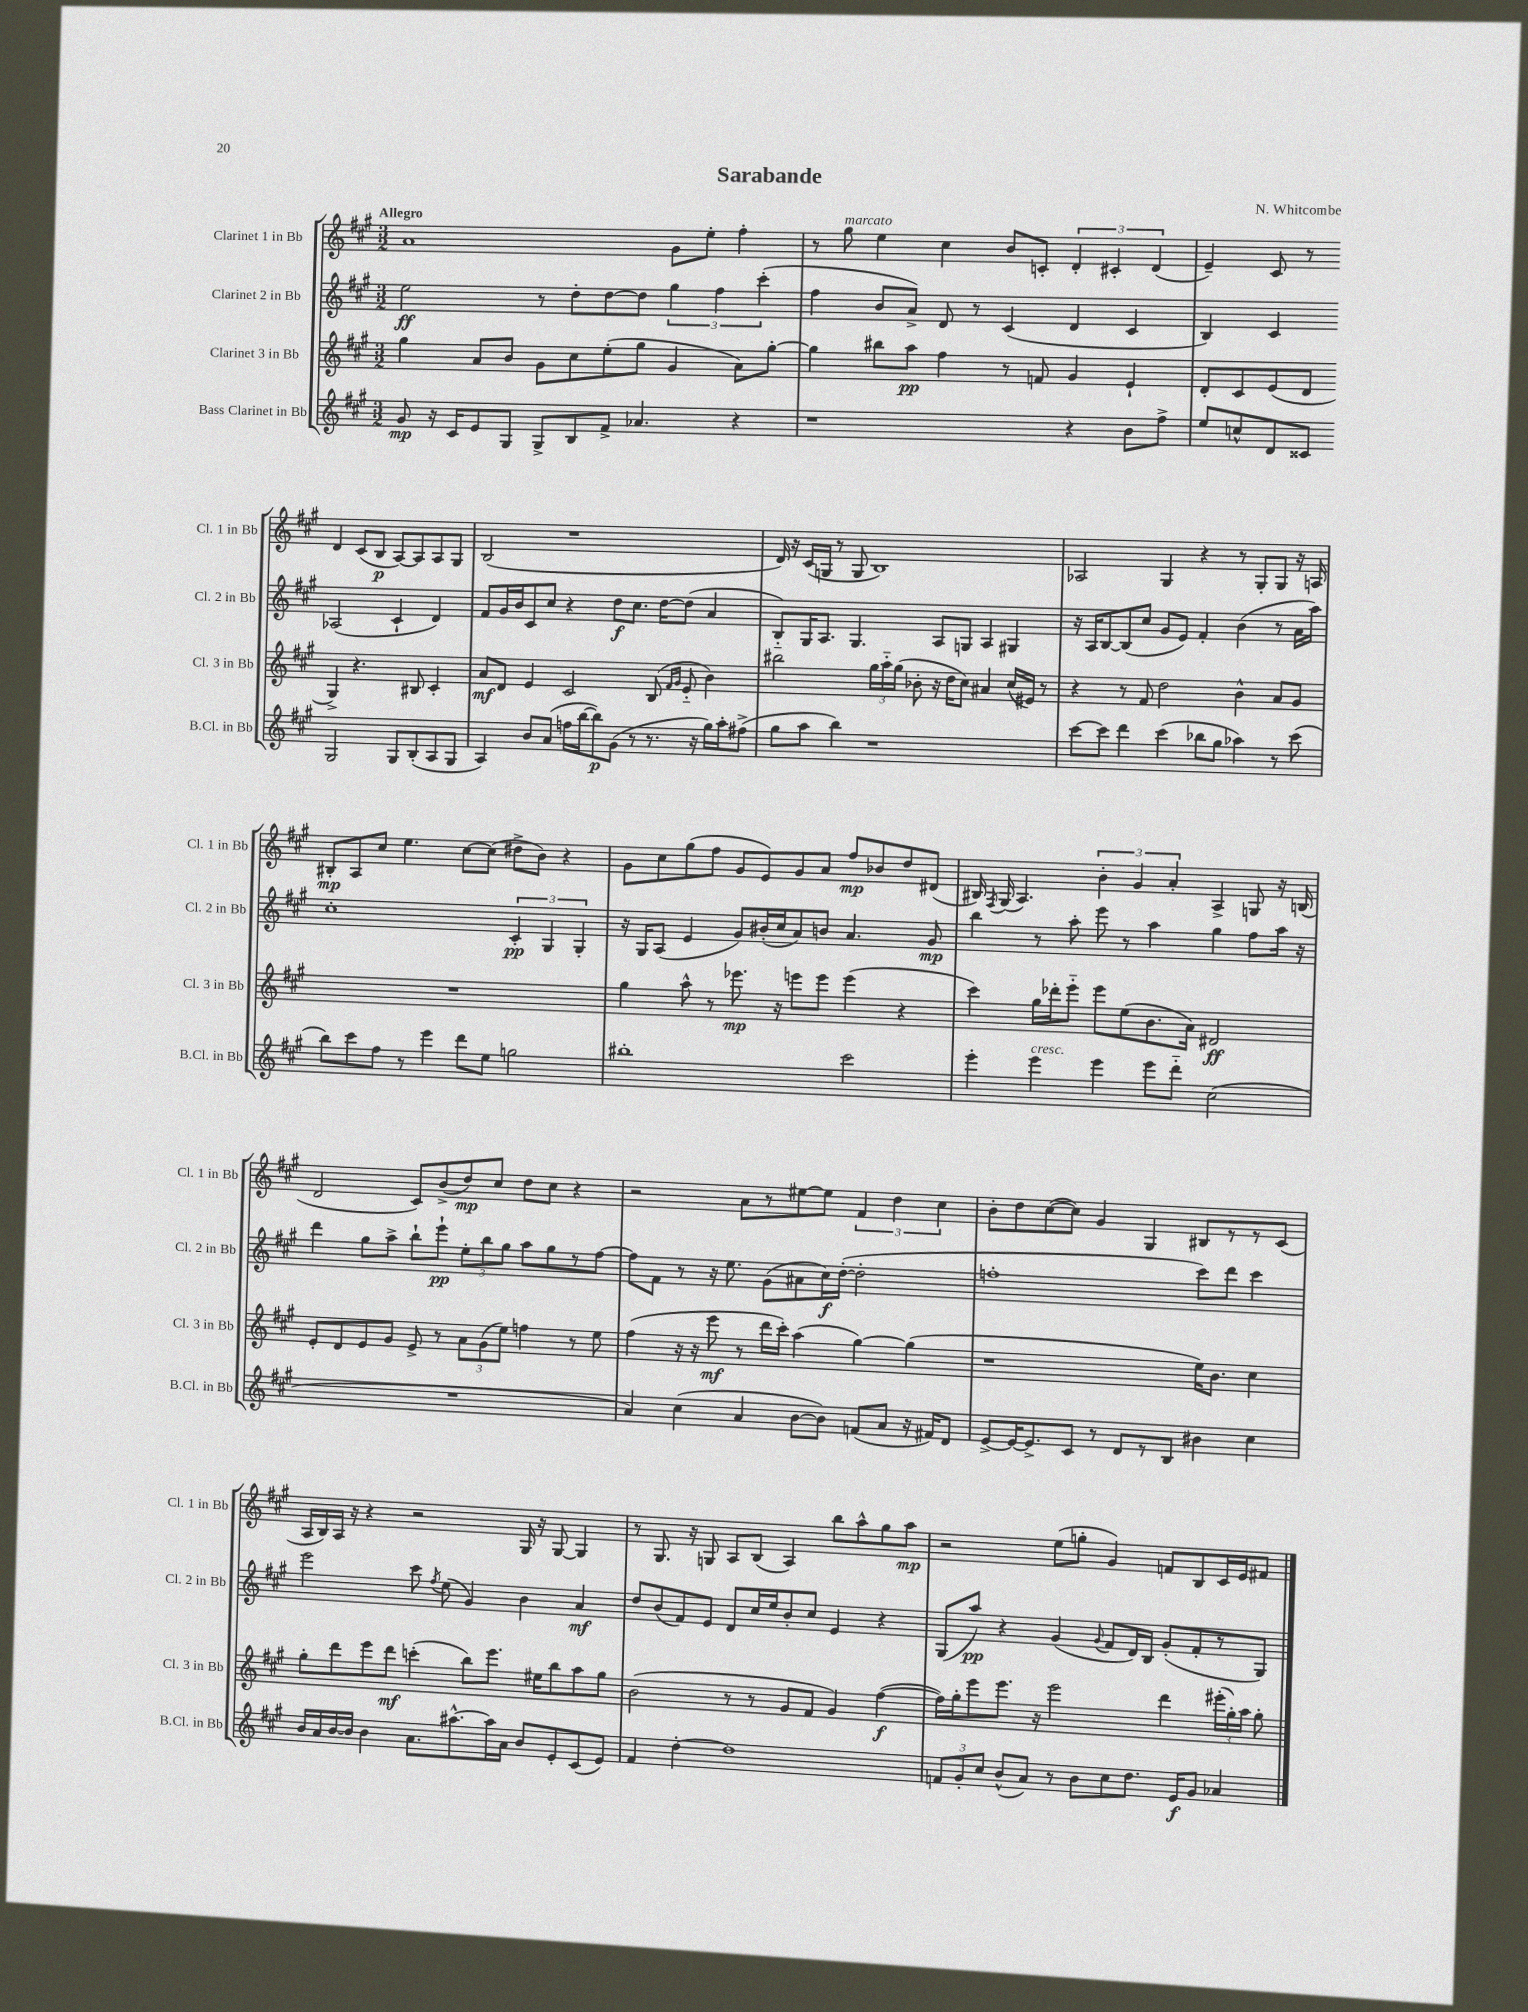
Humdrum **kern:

**kern	**kern	**kern	**kern
*staff4	*staff3	*staff2	*staff1
*clefG2	*clefG2	*clefG2	*clefG2
*k[f#c#g#]	*k[f#c#g#]	*k[f#c#g#]	*k[f#c#g#]
*M3/2	*M3/2	*M3/2	*M3/2
8g#	4gg#	2ee	1a
16r	.	.	.
16c#	.	.	.
8e	8a	.	.
8G#	8b	.	.
8G#^	8g#	8r	.
8B	8cc#	8dd'	.
8f#^	(8ee'	[8dd	.
4.a-	8gg#	8dd]	.
.	4g#	6gg#	8g#
.	.	.	8ee'
.	.	6ff#	.
4r	8a)	.	4ff#'
.	.	(6ccc#'	.
.	[8gg#'	.	.
=	=	=	=
1r	4gg#]	4ff#	8r
.	.	.	8gg#
.	8bb#	8b	4ee
.	8aa	8a^)	.
.	4ff#	8d	4cc#
.	.	8r	.
.	8r	(4c#	8b
.	8f	.	8c'
4r	4g#	4d	6d'
.	.	.	6c#'
8b	4e`	4c#	.
.	.	.	(6d
8ff#^	.	.	.
=	=	=	=
8ee	8d'	4B)	4e~)
8cc^^	8c#	.	.
8d	(8e	4c#	8c#
8c##	8d	.	8r
2G#	4G#^)	(2A-	4d
.	4.r	.	(8c#
.	.	.	8B
8G#	.	4c#`	[8A)
(8B'	8B#	.	8A]
8A	4c#'	4d)	8A
8G#	.	.	8G#
=	=	=	=
4A)	8a	8f#	(2B
.	8d	16g#	.
.	.	16b	.
8b	4e	8c#	.
(8a	.	8cc#	.
16ff	2c#	4r	1r
[16bb	.	.	.
8bb])	.	.	.
(8g#	.	8dd	.
8r	.	8.cc#	.
8.r	(8B	.	.
.	.	[16dd	.
.	16qqf#	.	.
.	16qqg#	.	.
.	8e'~	(8dd]	.
16r	.	.	.
16gg#)	4b)	4a	.
16aa'	.	.	.
(8ff#^	.	.	.
=	=	=	=
8gg#	2bb#	8B'~)	16d)
.	.	.	16r
8aa	.	16G#	(16c#
.	.	8.A	16G
4bb)	.	.	8r
.	.	4.G#	8G
1r	24gg#	.	1B)
.	24aa'~	.	.
.	(24gg#	.	.
.	8b-'	.	.
.	16r	8A	.
.	16dd	.	.
.	8cc#)	8G	.
.	4a#	4A	.
.	(16cc#	4G#	.
.	16e#)	.	.
.	8r	.	.
=	=	=	=
[8ccc#	4r	16r	2A-
.	.	16A	.
8ccc#]	.	[8B	.
4ddd	8r	(8B]	.
.	8f#	8cc#	.
(4ccc#	2dd	8g#	4G#
.	.	8e)	.
8bb-	.	4f#'	4r
8gg#	.	.	.
4aa-)	4b^^	(4b	8r
.	.	.	8G#'
8r	8a	8r	8G#
(8ccc#	8g#	16a	16r
.	.	16aa)	16A
=	=	=	=
8bb)	1.r	1cc#'	8B#'
8ccc#	.	.	8A
8ff#	.	.	8cc#
8r	.	.	4.ee
4eee	.	.	.
8ddd	.	.	[8cc#
8ee	.	.	(8cc#]
2gg	.	6c#'	8dd#^
.	.	.	8b)
.	.	6G#	.
.	.	.	4r
.	.	6G#'	.
=	=	=	=
1bb#'	4gg#	16r	8g#
.	.	16G#	.
.	.	(8A	8cc#
.	8aa^^	4e	(8gg#
.	8r	.	8ff#
.	8.eee-	8g#)	8g#
.	.	(16b#'	8e)
.	16r	16cc#	.
.	8eee	8a)	8g#
.	8eee	8b	8a
2ccc#	(4eee	4.a	8ff#
.	.	.	8b-
.	4r	.	8dd
.	.	8g#	(8d#
=	=	=	=
4eee'	4ccc#)	4bb	16B#)
.	.	.	8qF#
.	.	.	(16G#
.	.	.	4.A)
4eee	16gg#	8r	.
.	16ddd-'	.	.
.	8eee'~	8aa'	.
4eee	8eee	8eee	6b'
.	(8ee	8r	.
.	.	.	6g#
8eee	8.b	4aa	.
.	.	.	6a'
8ddd'~	.	.	.
.	16a)	.	.
(2cc#	2d#	4gg#	4A^
.	.	8ff#	8G
.	.	16aa	16r
.	.	16r	(16B
=	=	=	=
1.r	8e'	4ddd	2d
.	8d	.	.
.	8e	8gg#	.
.	8g#	8aa^	.
.	8e^	8bb`	8c#)
.	8r	8eee`	(8b^
.	12a	12ee'	8dd)
.	(12g#	12bb	.
.	.	.	8cc#
.	12ee)	12gg#	.
.	4ff	8aa	8dd
.	.	8gg#	8cc#
.	8r	8r	4r
.	8ee	[8ff#	.
=	=	=	=
4a)	(4ff#	8ff#]	2r
.	.	8f#	.
(4cc#	16r	8r	.
.	16r	.	.
.	8eee	16r	.
.	.	8.ee	.
4a	8r	.	8a
.	16ddd	(8g#	8r
.	16ccc#')	.	.
[8b	(4aa	8a#	[8ee#
8b])	.	16cc#)	8ee#]
.	.	([16dd'	.
(8f	[4gg#)	2dd']	6f#
8a	.	.	.
.	.	.	6dd
16r	(4gg#]	.	.
16f#)	.	.	.
.	.	.	6cc#
8d	.	.	.
=	=	=	=
[8e^	1r	1ff'	8b'
16e_	.	.	8dd
8.e^]	.	.	.
.	.	.	([8cc#
8c#	.	.	8cc#])
8r	.	.	4g#
8d	.	.	.
8r	.	.	4G#
8B	.	.	.
4b#	16ee)	8ccc#)	8B#
.	8.b	.	.
.	.	8ddd	8r
4cc#	4cc#	4ccc#	8r
.	.	.	(8c#
=	=	=	=
16b	8gg#'	2eee	16A
16a	.	.	16B)
[16b	8ddd	.	16A
16b]	.	.	16r
4b	8eee	.	4r
.	8ddd	.	.
8.a	(4ccc'	8ccc#	2r
.	.	8qff#	.
.	.	(8ee	.
[8.aa#^^	.	.	.
.	8bb)	4g#)	.
16aa#]	8.eee	.	.
16a	.	.	.
8b	.	4b	16G#
.	16ee#	.	16r
8e'	8bb	.	[8G#
(8c#	8aa	4a	4G#]
8e)	8gg#	.	.
=	=	=	=
4f#	(2b	8dd	8r
.	.	(8b	8.G#
[4dd'	.	8f#)	.
.	.	.	16r
.	.	8e	8G
1dd]	8r	8d	8A
.	8r	16cc#	(8B
.	.	16ee	.
.	8g#	8b'	4A)
.	8f#	8cc#	.
.	4g#)	4e	8bb
.	.	.	8aa^^
.	([4ff#	4r	8gg#
.	.	.	8aa
=	=	=	=
12f	16ff#])	(8G#	2r
.	16gg#'	.	.
12g#'	.	.	.
.	8eee	8aa)	.
12cc#	.	.	.
(8b^^	8.eee	4r	.
8a)	.	.	.
.	16r	.	.
8r	2eee	(4g#	(8ee
8b	.	.	8gg'
.	.	8qqg#	.
8cc#	.	8f#	4g#)
8.dd	.	16d)	.
.	.	16B	.
.	4ddd	(8g#'	8f
16e	.	.	.
8g#	.	8f#'	8B
4a-	(24eee#'	8r	16c#
.	24gg#')	.	.
.	.	.	16e
.	24aa	.	.
.	8gg#'	8G#)	8f#
==	==	==	==
*-	*-	*-	*-
